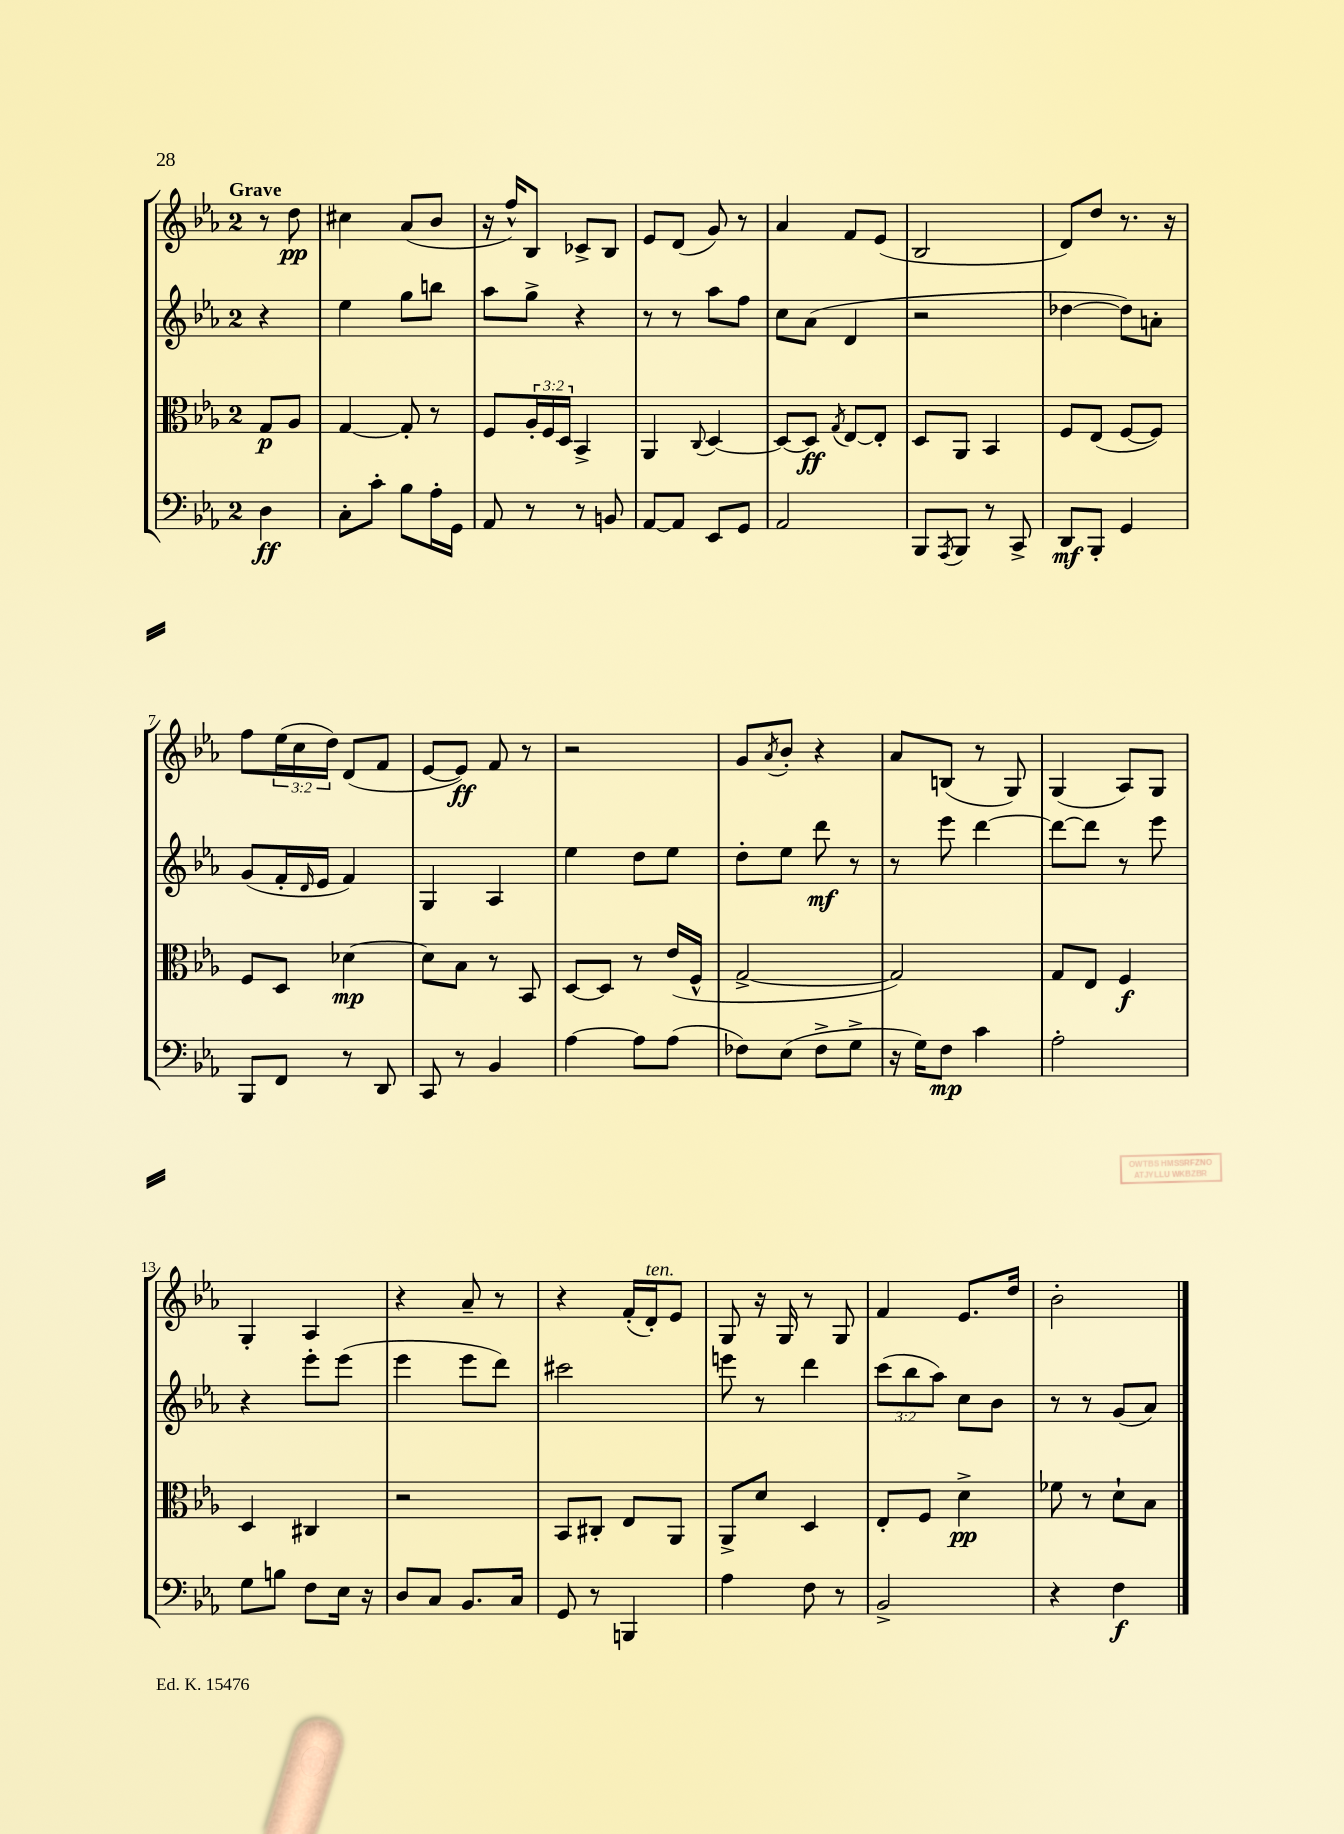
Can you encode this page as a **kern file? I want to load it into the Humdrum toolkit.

**kern	**kern	**kern	**kern
*staff4	*staff3	*staff2	*staff1
*clefF4	*clefC3	*clefG2	*clefG2
*k[b-e-a-]	*k[b-e-a-]	*k[b-e-a-]	*k[b-e-a-]
*M2/4	*M2/4	*M2/4	*M2/4
4D\	8G/L	4r	8r
.	8A-/J	.	8dd\
=	=	=	=
8C'\L	[4G/	4ee-\	4cc#\
8c'\J	.	.	.
8B-\L	8G'/]	8gg\L	(8a-/L
16A-'\L	8r	8bb\J	8b-/J
16GG\JJ	.	.	.
=	=	=	=
8AA-/	8F/L	8aa-\L	16r
.	.	.	16ff^^/LK)
8r	24A-'/L	8gg^\J	8B-/J
.	24F/	.	.
.	24D/JJ	.	.
8r	4BB-^/	4r	8c-^/L
8BB/	.	.	8B-/J
=	=	=	=
[8AA-/L	4AA-/	8r	8e-/L
8AA-/]J	.	8r	(8d/J
.	8qqC/	.	.
8EE-/L	[4D/	8aa-\L	8g/)
8GG/J	.	8ff\J	8r
=	=	=	=
2AA-/	8D/_L	8cc\L	4a-/
.	8D/]J	(8a-\J	.
.	8qG/	.	.
.	[8E-/L	4d/	8f/L
.	8E-'/]J	.	(8e-/J
=	=	=	=
8BBB-/L	8D/L	2r	2B-/
8qAAA-/	.	.	.
8BBB-/J	8AA-/J	.	.
8r	4BB-/	.	.
8CC^/	.	.	.
=	=	=	=
8DD/L	8F/L	[4dd-\	8d/L)
8BBB-'/J	(8E-/J	.	8dd/J
4GG/	[8F/L	8dd-\]L)	8.r
.	8F/]J)	8a'\J	.
.	.	.	16r
=	=	=	=
8BBB-/L	8F/L	(8g/L	8ff\L
8FF/J	8D/J	16f'/L	(24ee-\L
.	.	.	24cc\
.	.	16qqd/	.
.	.	16e-/JJ	.
.	.	.	24dd\JJ)
8r	[4d-\	4f/)	(8d/L
8DD/	.	.	8f/J
=	=	=	=
8CC/	8d-\]L	4G/	[8e-/L
8r	8B-\J	.	8e-/]J)
4BB-/	8r	4A-/	8f/
.	8BB-/	.	8r
=	=	=	=
[4A-\	[8D/L	4ee-\	2r
.	8D/]J	.	.
8A-\]L	8r	8dd\L	.
(8A-\J	(16e-/LL	8ee-\J	.
.	16F^^/JJ	.	.
=	=	=	=
8F-\L)	[2G^/	8dd'\L	8g/L
.	.	.	8qa-/
(8E-\J	.	8ee-\J	8b-'/J
8F-^\L	.	8ddd\	4r
8G^\J	.	8r	.
=	=	=	=
16r	2G/])	8r	8a-/L
16G\LK)	.	.	.
8F\J	.	8eee-\	(8B/J
4c\	.	[4ddd\	8r
.	.	.	8G/)
=	=	=	=
2A-'\	8G/L	8ddd\_L	(4G/
.	8E-/J	8ddd\]J	.
.	4F/	8r	8A-/L)
.	.	8eee-\	8G/J
=	=	=	=
8G\L	4D/	4r	4G'/
8B\J	.	.	.
8F\L	4C#/	8eee-'\L	4A-/
16E-\Jk	.	(8eee-\J	.
16r	.	.	.
=	=	=	=
8D/L	2r	4eee-\	4r
8C/J	.	.	.
8.BB-/L	.	8eee-\L	8a-~/
.	.	8ddd\J)	8r
16C/Jk	.	.	.
=	=	=	=
8GG/	8BB-/L	2ccc#\	4r
8r	8C#'/J	.	.
4BBB/	8E-/L	.	(16f'/LL
.	.	.	16d'/J)
.	8AA-/J	.	8e-/J
=	=	=	=
4A-\	8AA-^/L	8eee\	8G/
.	8d/J	8r	16r
.	.	.	16G/
8F\	4D/	4ddd\	8r
8r	.	.	8G/
=	=	=	=
2BB-^/	8E-'/L	(12ccc\L	4f/
.	.	12bb-\	.
.	8F/J	.	.
.	.	12aa-\J)	.
.	4d^\	8cc\L	8.e-/L
.	.	8b-\J	.
.	.	.	16dd/Jk
=	=	=	=
4r	8f-\	8r	2b-'\
.	8r	8r	.
4F\	8d`\L	(8g/L	.
.	8B-\J	8a-/J)	.
==	==	==	==
*-	*-	*-	*-
